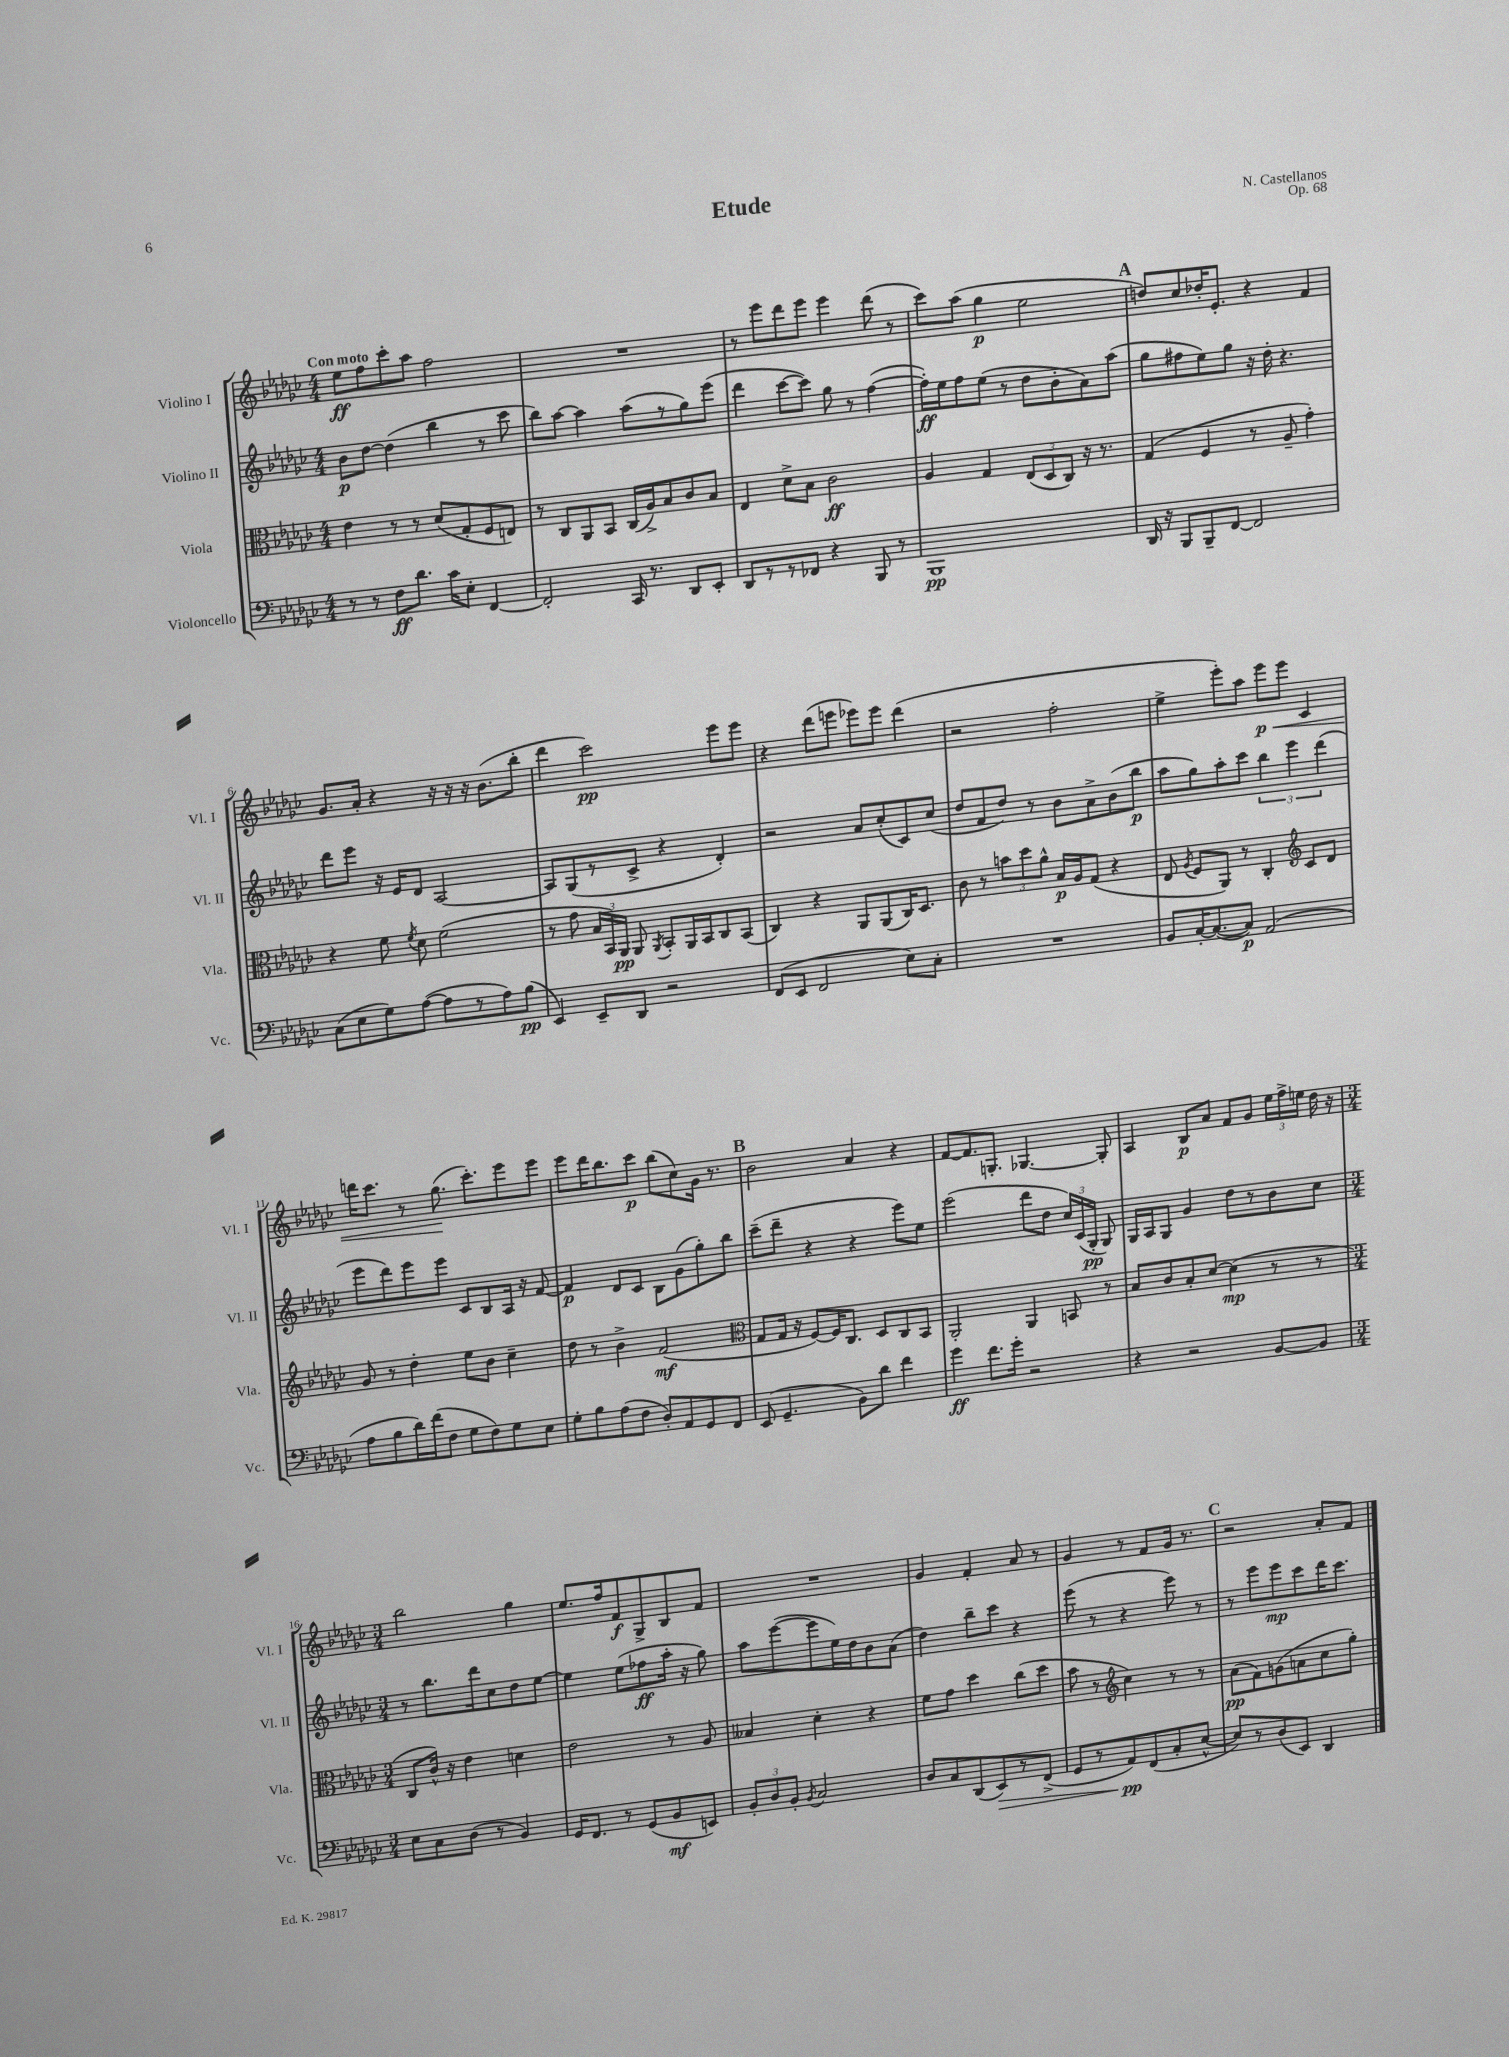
\header { title = "Etude" composer = "N. Castellanos" opus = "Op. 68" }
<<
\new StaffGroup <<
\new Staff = "s0" \with { instrumentName = "Violino I" shortInstrumentName = "Vl. I" } {
    \clef treble \key ges \major \numericTimeSignature \time 4/4 \tempo "Con moto"
    \autoBeamOff ees''8[\ff f''8 ces'''8-. aes''8] f''2 |
    R1 |
    r8 ees'''8[ des'''8 ees'''8] ees'''4 des'''8( r8 |
    ces'''8[) aes''8]( ges''4\p ees''2 |
    \mark \markup { \bold "A" } d''8[) ces''8 des''16-. ees'8.]-. r4 f'4 |
    ges'8.[ aes'16]-. r4 r16 r16 r16 bes'8.[( bes''8]-. |
    des'''4 ces'''2\pp) ees'''8[ ees'''8] |
    r4 des'''8[( e'''8] ees'''8[) ees'''8] des'''4( |
    r2 f''2-. |
    ees''4-> ees'''8[-.) aes''8] ees'''8[\p\< ees'''8] ces'4 |
    d'''16[ ces'''8.] r8 ges''8.\!( ces'''8.[-.) ees'''8 ees'''8] |
    ees'''8[ des'''16 bes''8. ces'''8]\p bes''8[( ces''8) ges'16] r8. |
    \mark \markup { \bold "B" } bes'2 aes'4 r4 |
    f'8[~ f'8. g8.]-. ges4.~ ges8-. |
    aes4 bes8[\p aes'8] f'8[ ges'8] \tuplet 3/2 { ees''16[ f''16-> e''16] } des''16 r16 |
    \numericTimeSignature \time 3/4 bes''2 ges''4 |
    ees''8.[ f''16 f'8\f ges8-> bes8 f'8] |
    R2. |
    ges'4 f'4-. aes'8 r8 |
    ges'4 r8 f'8[ ges'16] r8. |
    \mark \markup { \bold "C" } r2 aes'8[-. f'8] \bar "|." |
}
\new Staff = "s1" \with { instrumentName = "Violino II" shortInstrumentName = "Vl. II" } {
    \clef treble \key ges \major \numericTimeSignature \time 4/4
    \autoBeamOff bes'8[\p des''8]~ des''4( bes''4 r8 ces'''8 |
    bes''8[) aes''8]~ aes''4 aes''8[( r8 ges''8) ees'''8]( |
    des'''4 ces'''8[~ ces'''8]) ges''8 r8 f''4~( |
    f''16[-.\ff) ees''16 f''8 ees''8]( r8 des''8[ bes'8-. aes'8) aes''8]( |
    \mark \markup { \bold "A" } ges''8[ fis''8 ees''8) ges''8] r16 des''16-. r4. |
    des'''8[ ees'''8] r16 ees'16[ des'8] aes2~ |
    aes8[ ges8( r8 ces'8]-> r4 des'4-.) |
    r2 aes'8[ ces''8-.( ces'8) ces''8]( |
    des''8[ f'8 des''8]) r8 bes'8[ aes'8-> bes'8( bes''8]\p |
    aes''8[ ges''8) aes''8-. ces'''8] \tuplet 3/2 { bes''4 ees'''4 des'''4( } |
    ees'''8[ des'''8) ees'''8 ees'''8] ces'8[ bes8 aes16] r16 f'8~ |
    f'4\p des'8[ ces'8] bes8[ ges'8( ges''8-.) bes''8] |
    \mark \markup { \bold "B" } ces'''8[--( des'''8]-- r4 r4 ees'''8[) ees''8] |
    ees'''2( des'''8[ des''8] \tuplet 3/2 { ces''16[) ces'16( ges16]-.\pp } ges8) |
    ges16[ aes16 ges8] ges'4 des''8[ r8 bes'8 ces''8] |
    \numericTimeSignature \time 3/4 r8 bes''8.[ des'''16 ces''8 des''8 ees''8]~ |
    ees''4 ees''8[( fes''8\ff aes''16]-. r16 ges''8) |
    aes''8[ ees'''8~( ees'''8 ees''16) des''16 bes'8 aes'8]( |
    des''4) bes''8[-- ces'''8] r4 |
    ees'''8( r8 r4 ees'''8) r8 |
    \mark \markup { \bold "C" } r8 ees'''8[ ees'''8\mp ces'''8 des'''16 ces'''8.] \bar "|." |
}
\new Staff = "s2" \with { instrumentName = "Viola" shortInstrumentName = "Vla." } {
    \clef alto \key ges \major \numericTimeSignature \time 4/4
    \autoBeamOff ees'4 r8 r8 des'8[( ges8-. f8 e8]) |
    r8 ces8[ aes,8 bes,8] ces16[( aes16->) bes8 ces'8 bes8] |
    ees4 des'8[-> bes8] ces'2\ff |
    aes4 ges4 \tuplet 3/2 { ees8[( des8 ces8]) } r16 r8. |
    \mark \markup { \bold "A" } ges4( f4 r8 aes8-- ges'4-.) |
    r4 f'8 \acciaccatura { f'8 } des'8 f'2( |
    r8 ges'8 \tuplet 3/2 { bes16[ bes,16) aes,16]\pp } aes,8 \acciaccatura { aes,8 } bes,8[-. aes,16 bes,16 ces8 bes,8]( |
    ces4) r4 aes,8[ aes,8( ces16) des8.] |
    ces'8 r8 \tuplet 3/2 { b'8[ des''8 aes'8]-^ } bes16[\p aes16 ges8]( r4 |
    ees8 \acciaccatura { aes8 } f8[ aes,8]) r8 ces4-. \clef treble ces'8[ des'8] |
    ges'8 r8 des''4-. ees''8[ bes'8] ces''4-- |
    des''8 r8 bes'4-> f'2\mf( |
    \mark \markup { \bold "B" } \clef alto ges8[ ges16] r16 f8[~) f16 ces8.] des8[ ces8 bes,8] |
    aes,2-. aes,4 b,8 r8 |
    bes8[ ces'8 bes8-. des'8]~ des'4\mp( r8 r8 |
    \numericTimeSignature \time 3/4 ces8[ ces'16]-^) r16 ees'4 d'4 |
    ees'2 r8 aes8 |
    beses4 des'4-. r4 |
    f'8[ ges'8] des''4 ces''8[( des''8] |
    bes'8 r8 \clef treble ces''4) r8 r8 |
    \mark \markup { \bold "C" } aes'8[\pp( f'8) g'8( a'8 ces''8 ges''8]-.) \bar "|." |
}
\new Staff = "s3" \with { instrumentName = "Violoncello" shortInstrumentName = "Vc." } {
    \clef bass \key ges \major \numericTimeSignature \time 4/4
    \autoBeamOff r8 r8 f8[\ff des'8.] ces'16[ ees8]-. f,4~ |
    f,2-. ces,16 r8. des,8[ ees,8]-. |
    des,8[ r8 r8 fes,8] r4 bes,,8 r8 |
    bes,,1\pp |
    \mark \markup { \bold "A" } des,16 r16 bes,,8[ bes,,8-- f,8]~ f,2 |
    ces8[( ees8 ges8) aes8]~( aes8[ r8 aes8) bes8]\pp( |
    ees,4) ees,8[-- des,8] r2 |
    f,8[( ees,8] f,2 ees8[) ces8]-. |
    R1 |
    bes,8[ ces16~-. ces8.~( ces8]\p) aes,2( |
    aes8[ bes8 des'16) f'16( f8] ges8[ f8) ges8 ees8] |
    ges8[-. bes8 aes8( f8] des8[-.) aes,8 ges,8 f,8] |
    \mark \markup { \bold "B" } ees,8( ges,4.-- bes,8[) des'8] f'4 |
    ges'4\ff f'8.[ ges'16]-. r2 |
    r4 r2 bes,8[~ bes,8] |
    \numericTimeSignature \time 3/4 ees8[ ces8 des8]( r8 bes,4) |
    ges,16[ f,8.] r8 ges,8[( bes,8\mf e,8]) |
    \tuplet 3/2 { bes,8[-. des8 bes,8]-. } \acciaccatura { bes,8 } ces2 |
    des8[ ces8 des,8( ees,8\>) r8 f,8]->( |
    ges,8[ r8 aes,8\pp\!) f,8( ces8-. ees8]~-^ |
    \mark \markup { \bold "C" } ees8[) r8 des8( ees,8]) des,4 \bar "|." |
}
>>
>>
